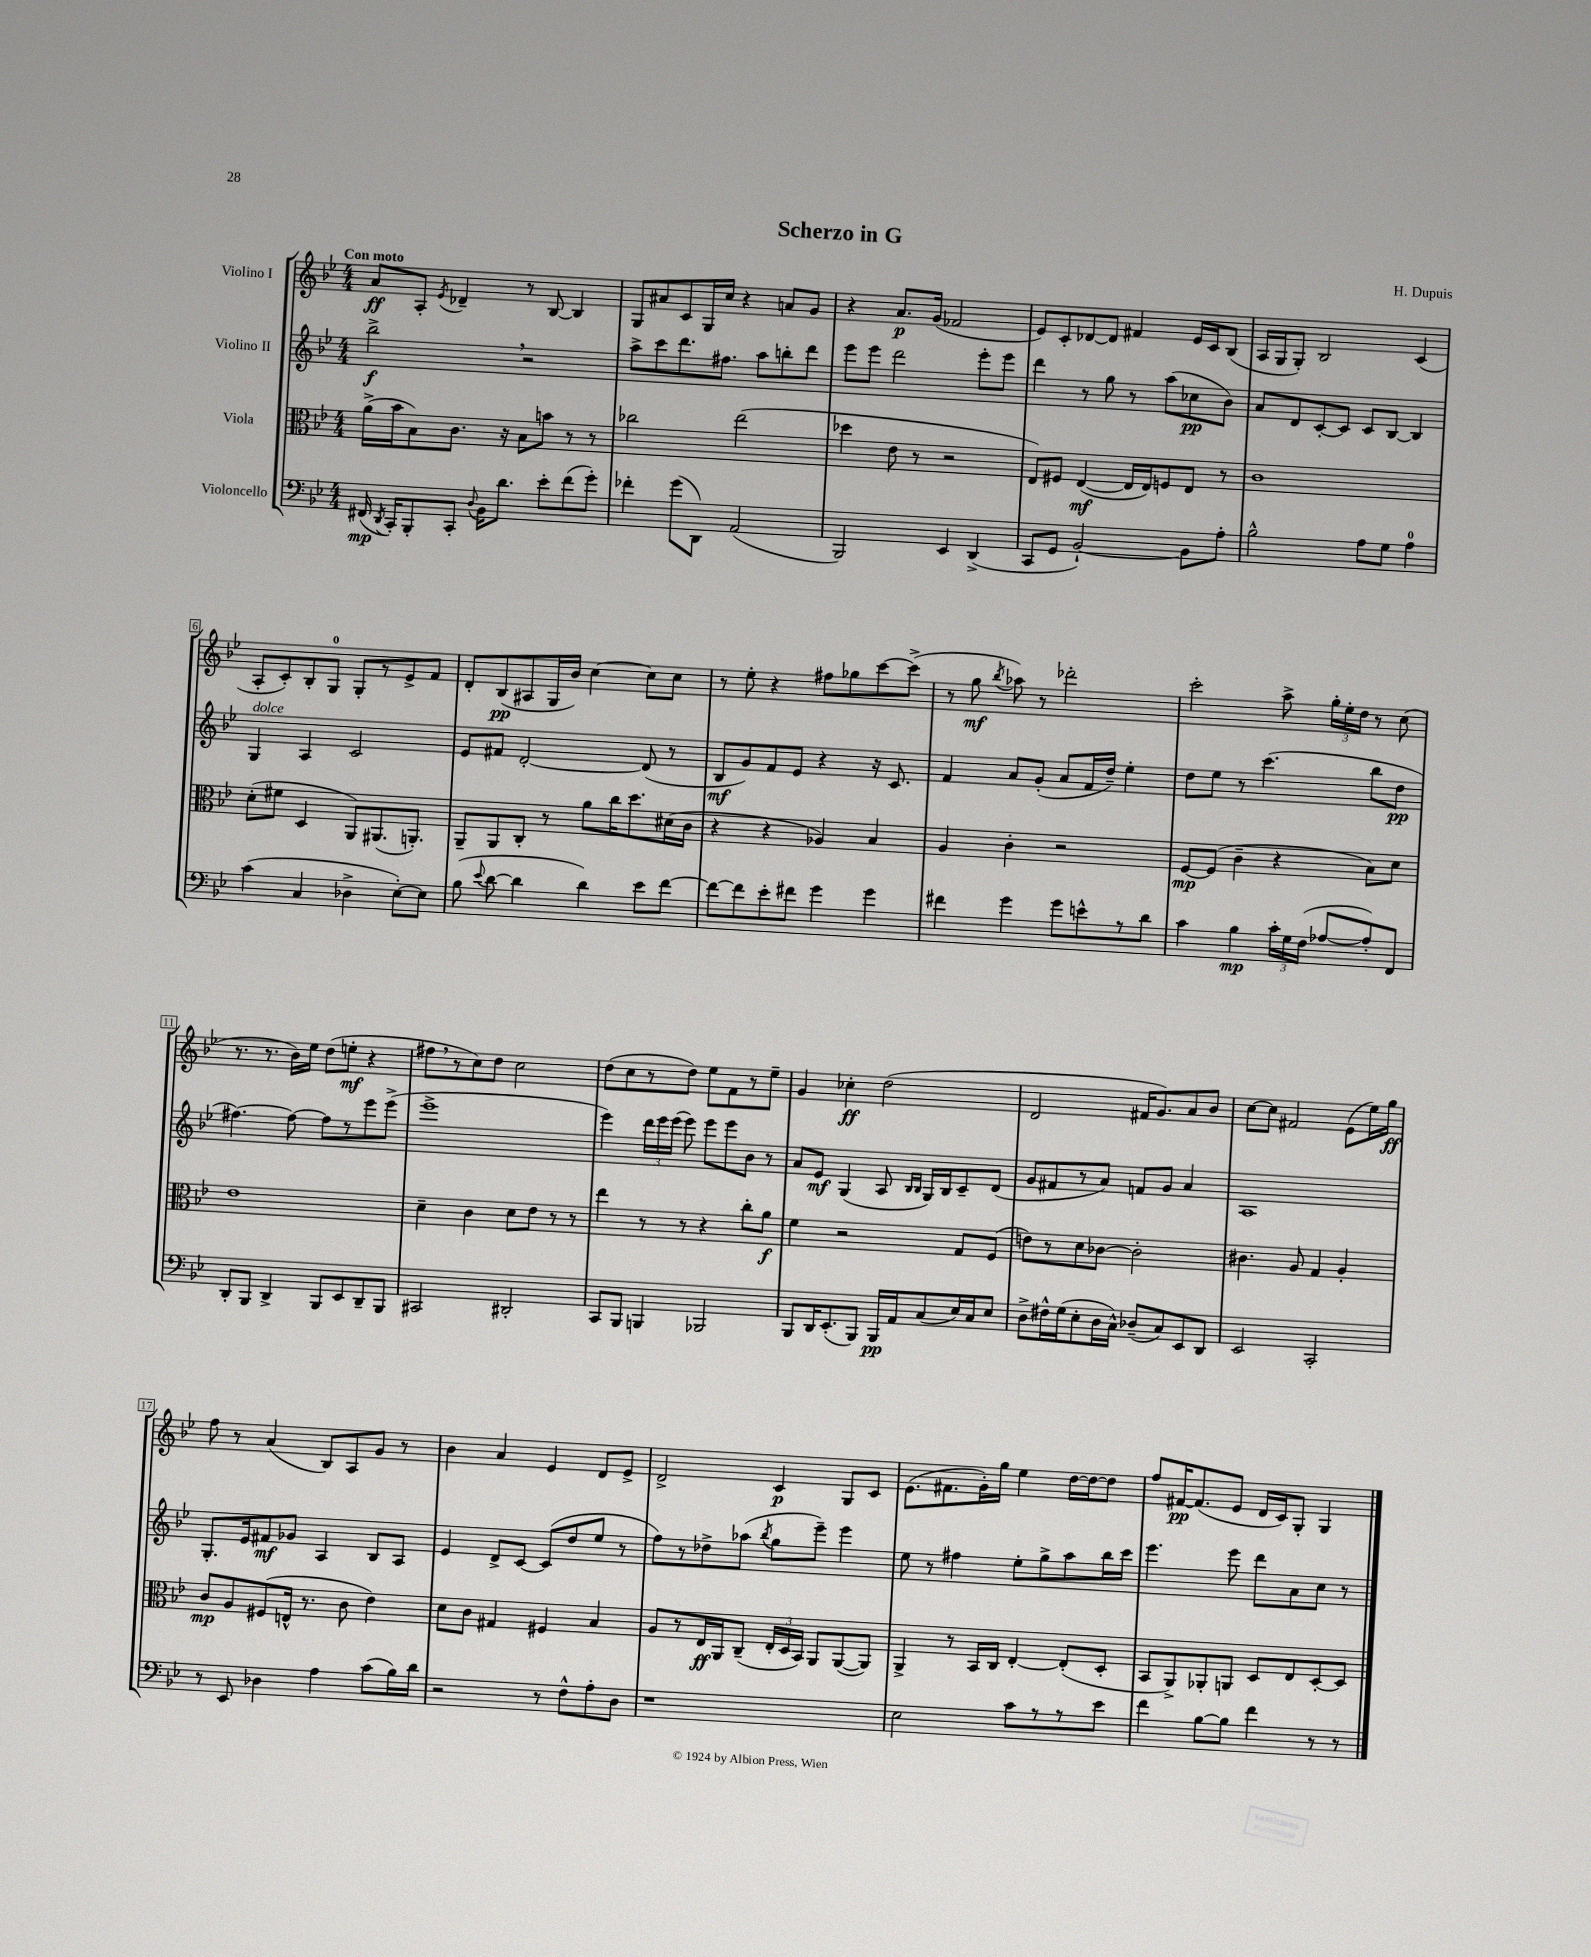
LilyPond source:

\header { title = "Scherzo in G" composer = "H. Dupuis" }
<<
\new StaffGroup <<
\new Staff = "s0" \with { instrumentName = "Violino I" } {
    \clef treble \key bes \major \numericTimeSignature \time 4/4 \tempo "Con moto"
    \autoBeamOff a'8[\ff a8]-. \acciaccatura { ees'8 } des'4-- r8 bes8~ bes4 |
    g8[ ais'8 c'8 g16 c''16] r4 a'8[ g'8] |
    r4 a'8.[\p g'16]( fes'2 |
    ees'8[) c'8-. des'8~ des'8] fis'4 ees'16[ c'16 bes8]( |
    a16[ g16 g8]-.) bes2 c'4( |
    a8[-. c'8-.) bes8-. g8]-0 g8[-. r8 ees'8-> f'8] |
    d'8[-. bes8\pp( ais8 g16 bes'16]) c''4~ c''8[ c''8] |
    r8 ees''8-. r4 fis''8[ ges''8 c'''8~ c'''8]->( |
    r8 g''8\mf \acciaccatura { bes''8 } aes''8) r8 des'''2-. |
    c'''2-. a''8-> \tuplet 3/2 { g''16[-. ees''16-. d''16] } r8 c''8( |
    r8. r8. bes'16[) ees''16] d''8[( e''8]-.\mf r4 |
    fis''8[ \breathe r8 c''8) d''8] c''2 |
    d''8[( c''8 r8 d''8]) ees''8[ f'8 r8 ees''8]-- |
    g'4 ces''4-.\ff d''2( |
    d'2 fis'16[ g'8.) a'8 bes'8] |
    c''8[~ c''8] fis'2 ees'8[( ees''16) g''16]\ff |
    f''8 r8 a'4( bes8[) a8 g'8] r8 |
    bes'4 a'4 ees'4 d'8[ ees'8]-> |
    d'2-> c'4\p g8[ c'8] |
    ees'8.[( fis'8. g'16-.) g''16] ees''4 d''16[~ d''16~ d''8] |
    f''8[ fis'16~\pp fis'8.( ees'8] d'16[ c'16) g8]-. g4 \bar "|." |
}
\new Staff = "s1" \with { instrumentName = "Violino II" } {
    \clef treble \key bes \major \numericTimeSignature \time 4/4
    \autoBeamOff bes''2->\f \breathe r2 |
    a''8[-> c'''8 d'''8. fis''8.] a''8[ b''8-. d'''8] |
    ees'''8[ ees'''8] d'''2 ees'''8[-. ees'''8] |
    d'''4 r8 g''8 r8 a''8[( ces''8\pp bes'8]) |
    a'8[ d'8 c'8~-. c'8] c'8[ bes8]~ bes4 |
    g4^\markup { \italic "dolce" } a4 c'2 |
    ees'8[ fis'8] d'2~-. d'8( r8 |
    bes8[\mf g'8) f'8 ees'8] r4 r16 c'8. |
    f'4 a'8[ g'8]-.( a'8[ f'16 d''16]--) ees''4-. |
    d''8[ ees''8] r8 c'''4.( bes''8[ d''8]\pp |
    fis''4.~) fis''8~ fis''8[ r8 ees'''8 ees'''8]->( |
    ees'''1-> |
    ees'''4) \tuplet 3/2 { d'''16[ ees'''16 ees'''16]( } ees'''8) ees'''8[ ees'''8 bes'8] r8 |
    a'8[ ees'8]\mf g4( a8 \grace { bes16[ bes16] } g16[) bes16 c'8-- d'8]( |
    g'8[ fis'8 r8 a'8]) f'8[ g'8] a'4 |
    a1 |
    g8.[-. ees'16 fis'8\mf ges'8] a4 bes8[ a8] |
    ees'4 d'8[-> c'8]~ c'8[( d''8 ees''8] r8 |
    f''8[) r8 des''8-> aes''8]( \acciaccatura { bes''8 } g''8[ ees'''8]--) ees'''4 |
    ees''8 r8 fis''4 ees''8[-. g''8-> a''8 bes''16 c'''16] |
    ees'''4. ees'''8 d'''8[ a'8 c''8] r8 \bar "|." |
}
\new Staff = "s2" \with { instrumentName = "Viola" } {
    \clef alto \key bes \major \numericTimeSignature \time 4/4
    \autoBeamOff a'16[->( bes'16 bes8) c'8.] r16 bes8[ b'8] r8 r8 |
    ces''2 ees''2( |
    des''4 ees'8 r8 r2 |
    ees8[) fis8] ees4~\mf( ees16[ ees16) f8 ees8] r8 |
    c'1 |
    d'8[-.( fis'8] d4 a,8[) ais,8.( a,8.]-.) |
    a,8[-- a,8 c8]-. r8 a'8[ c''16 d''8. dis'16( c'16] |
    r4 r4 aes4) bes4 |
    a4 c'4-. r2 |
    f8[~\mp f8]( c'4-- r4 bes8[) d'8] |
    ees'1 |
    d'4-- c'4 d'8[ ees'8] r8 r8 |
    ees''4 r8 r8 r4 c''8[-. a'8]\f |
    f'4 r2 g8[ f8]( |
    e'8[) r8 d'8 ces'8]~ ces'2-. |
    cis'4. a8 g4 a4-. |
    c'8[\mp a8 fis8( e16]-^ r8. c'8 ees'4) |
    d'8[ c'8] gis4 fis4 bes4 |
    a8[ r8 ees16\ff a,16 c8]--( \tuplet 3/2 { ees16[-. d16 bes,16]) } a,8[ a,8~( a,8]) |
    a,4-> r8 bes,16[ c16] ees4~-. ees8[-.( d8]-. |
    bes,8[ a,8->) aes,8-. a,8] d8[ ees8 d8~-. d8] \bar "|." |
}
\new Staff = "s3" \with { instrumentName = "Violoncello" } {
    \clef bass \key bes \major \numericTimeSignature \time 4/4
    \autoBeamOff fis,16\mp( \acciaccatura { d,8 } c,16[-.) bes,,8-. c,8]-. \appoggiatura { d8 } bes,16[ d'8.] ees'8[-. f'8( g'8]-.) |
    fes'4-. g'8[( d,8]) a,2( |
    bes,,2) ees,4 d,4->( |
    c,8[ g,8] bes,2~-!) bes,8[ a8]-. |
    bes2-^ a8[ g8] a4-0 |
    c'4( c4 des4-> ees8[~-.) ees8] |
    bes8( \appoggiatura { ees'8 } d'8~ d'4 d'4) ees'8[ f'8]~ |
    f'8[~ f'8 ees'8-. fis'8] g'4 g'4 |
    fis'4 g'4 g'8[ e'8-^ r8 d'8] |
    c'4 bes4\mp \tuplet 3/2 { c'16[-. g16 f16]( } aes8[~ aes8-.) f,8] |
    d,8[-. bes,,8] d,4-> bes,,8[ ees,8 d,8-- bes,,8] |
    cis,2 dis,2-. |
    c,8[ bes,,8] b,,4 bes,,2 |
    bes,,8[ d,16 ees,8.-.( bes,,8]) bes,,16[\pp a,16 c8( ees16) c16 ees8] |
    d8[-> fis16-^ g16( ees8-. d16 c16]-^) des8[--( c8) ees,8 d,8] |
    ees,2 c,2-. |
    r8 ees,8 des4 a4 c'8[( bes16) d'16] |
    r2 r8 f8[-^ a8-. d8] |
    r1 |
    ees2 c'8[ r8 r8 ees'8] |
    f'4 bes8[~ bes8] f'4 r8 r8 \bar "|." |
}
>>
>>
\layout { \context { \Score \override BarNumber.stencil = #(make-stencil-boxer 0.1 0.3 ly:text-interface::print) } }
